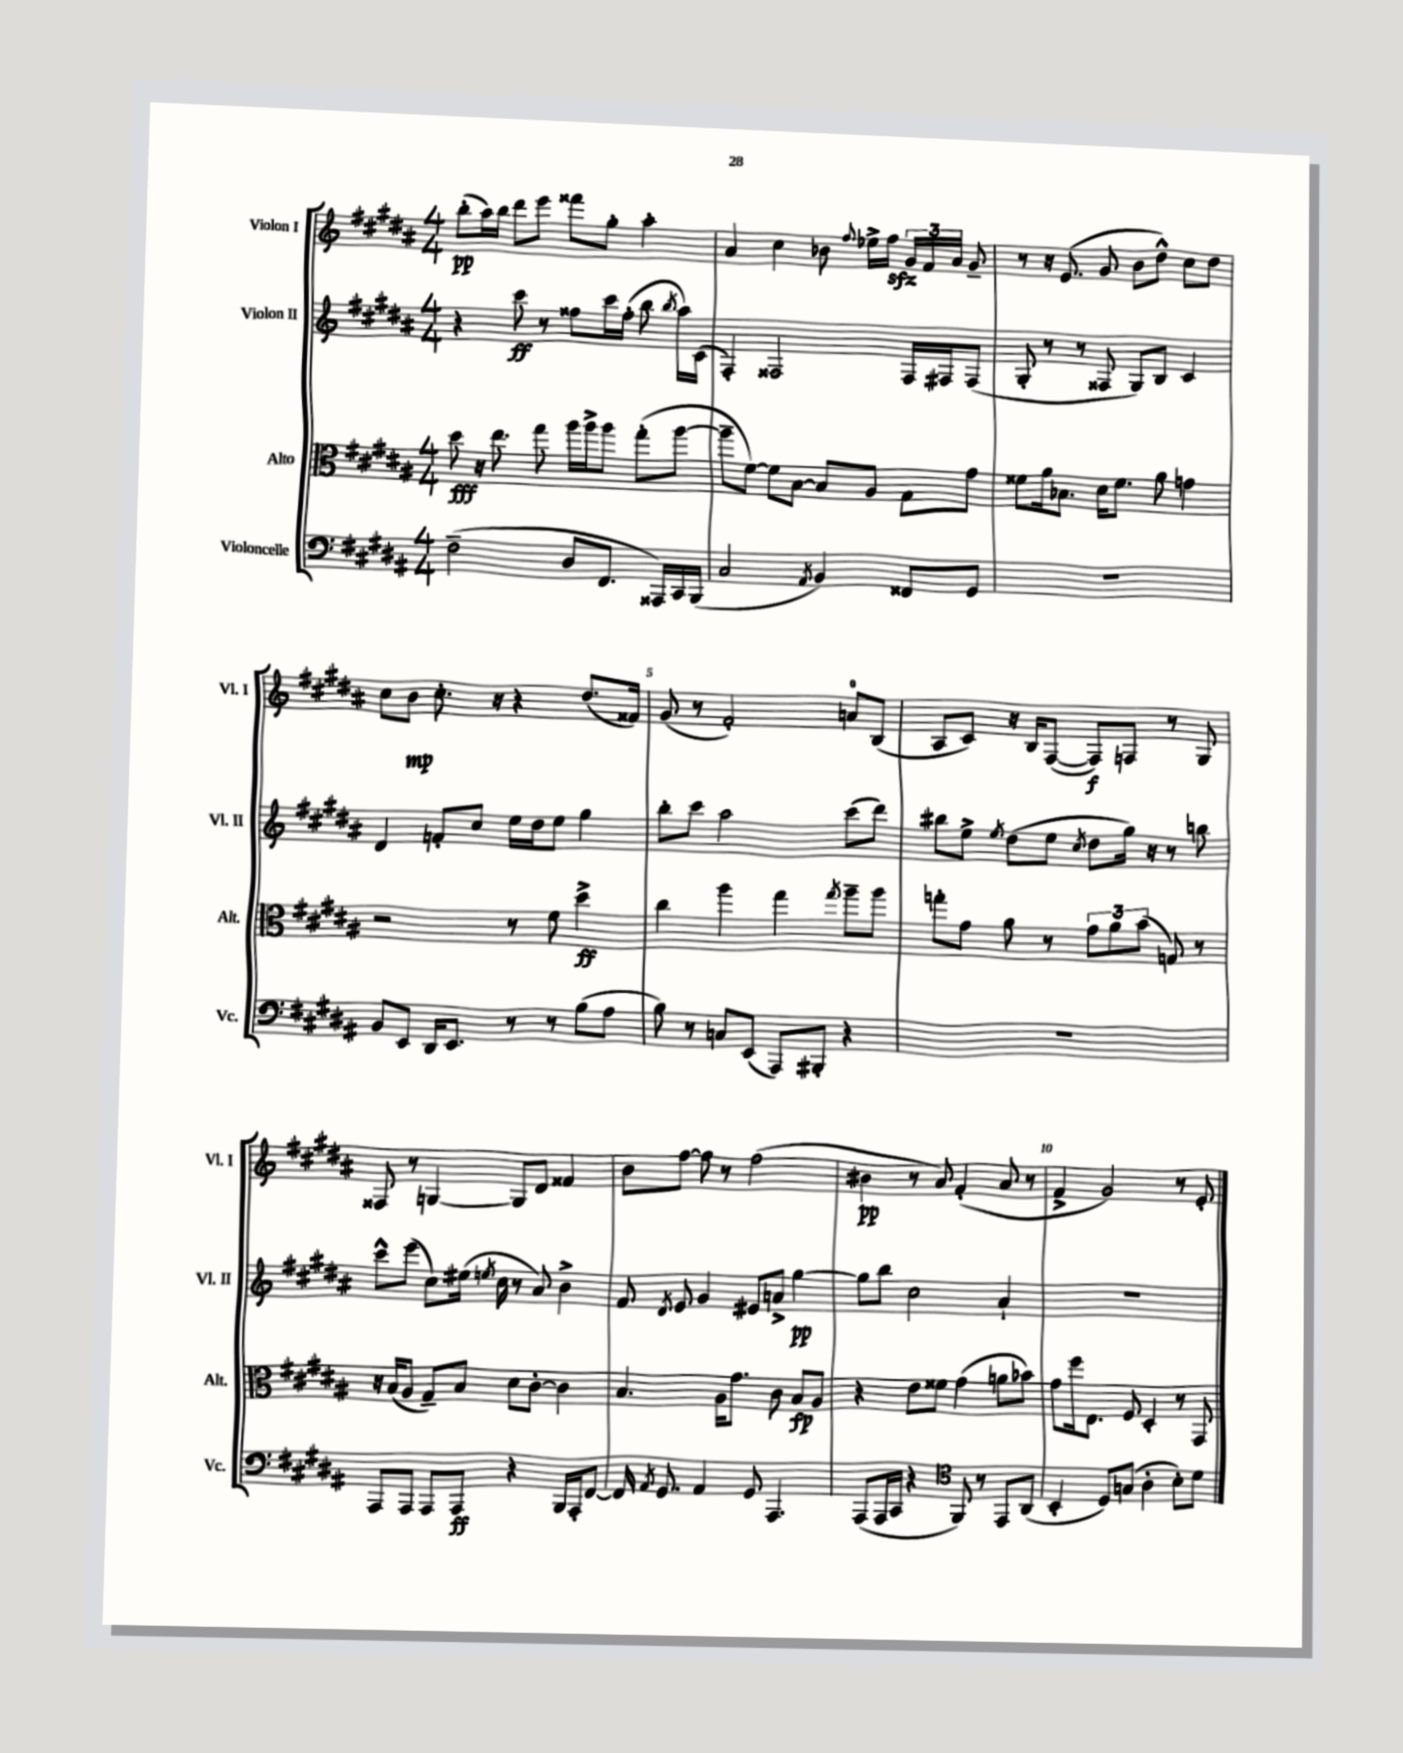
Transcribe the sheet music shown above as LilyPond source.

<<
\new StaffGroup <<
\new Staff = "s0" \with { instrumentName = "Violon I" shortInstrumentName = "Vl. I" } {
    \clef treble \key b \major \numericTimeSignature \time 4/4
    \autoBeamOff b''8[-.\pp( ais''16) b''16] dis'''8[ e'''8] fisis'''8[ gis''8]-. ais''4-. |
    ais'4 cis''4 bes'8 \appoggiatura { fis''8 } ees''16[-> fis''16]\sfz \tuplet 3/2 { gis'16[ fis'16 ais'16] } gis'8-- |
    r8 r16 e'8.( gis'8 b'8[ dis''8]-^) cis''8[ dis''8] |
    cis''8[ b'8]\mp cis''8.-. r16 r4 dis''8.[( fisis'16]) |
    gis'8( r8 fis'2-.) a'8[-0 b8]( |
    ais8[ cis'8]) r16 b16[ fis8]~( fis8[\f) f8] r8 gis8 |
    fisis8 r8 g4~ g8[ dis'8] fisis'4 |
    b'8[ fis''8]~ fis''8 r8 fis''2( |
    bis'4\pp r8 ais'8) fis'4-.( ais'8 r8 |
    fis'4-> gis'2) r8 e'8-. \bar "|." |
}
\new Staff = "s1" \with { instrumentName = "Violon II" shortInstrumentName = "Vl. II" } {
    \clef treble \key b \major \numericTimeSignature \time 4/4
    \autoBeamOff r4 cis'''8\ff r8 fisis''8[ cis'''16 fisis''16]-.( b''8 \acciaccatura { b''8 } ais''16[) cis'16]( |
    fis4-.) fisis2 fisis16[ fis16 fis8]( |
    gis8-. r8 r8 fisis8 gis8[) b8] cis'4 |
    dis'4 f'8[-. cis''8] e''16[ dis''16 e''8] gis''4 |
    b''8[-. cis'''8] ais''2 cis'''8[( dis'''8]) |
    bis''8[ e''8]-> \acciaccatura { e''8 } dis''8[( e''8] \acciaccatura { cis''8 } dis''8[ gis''16]) r16 r8 b''8 |
    cis'''8[-^ e'''8]( cis''8[) eis''16]( \acciaccatura { e''8 } cis''16 r8 ais'8) b'4-> |
    fis'8 \acciaccatura { dis'8 } e'8 gis'4 eis'8[ a'8]-> gis''4~\pp |
    gis''8[ b''8] cis''2 ais'4-! |
    R1 \bar "|." |
}
\new Staff = "s2" \with { instrumentName = "Alto" shortInstrumentName = "Alt." } {
    \clef alto \key b \major \numericTimeSignature \time 4/4
    \autoBeamOff dis''8\fff r16 e''8. gis''8 ais''16[ ais''16-> ais''8] gis''8[-.( ais''8]~ |
    ais''8[-- fis'8]~) fis'8[ b8]~ b8[ ais8] gis8[ gis'8] |
    fisis'8[ ais'16 bes8.] dis'16[ fisis'8.] ais'8 g'4 |
    r2 r8 fis'8 dis''4->\ff |
    cis''4 ais''4 gis''4 \acciaccatura { gis''8 } ais''8[-- ais''8] |
    g''8[-. gis'8] ais'8 r8 \tuplet 3/2 { gis'8[ ais'8 b'8]( } g8) r8 |
    r16 b16[( ais8] gis8[--) b8] dis'8[ cis'8]~-. cis'4 |
    b4. ais16[ gis'8.] cis'8 b8[\fp ais8] |
    r4 e'8[ fisis'8] gis'4( a'8[ bes'8]) |
    gis'8[ fis''16 e8.] fis8 dis4-. r8 gis,8 \bar "|." |
}
\new Staff = "s3" \with { instrumentName = "Violoncelle" shortInstrumentName = "Vc." } {
    \clef bass \key b \major \numericTimeSignature \time 4/4
    \autoBeamOff fis2--( dis8[ fis,8.] aisis,,16[) cis,16 b,,16]( |
    cis2 \acciaccatura { ais,8 } b,4) fisis,8[ gis,8] |
    R1 |
    b,8[ e,8] dis,16[ e,8.] r8 r8 b8[( ais8] |
    b8) r8 c8[ e,8]( ais,,8[) bis,,8]-. r4 |
    R1 |
    ais,,8[ ais,,8] ais,,8[ ais,,8]\ff r4 b,,16[ ais,,16-. fis,8]~ |
    fis,16 \acciaccatura { ais,8 } gis,8. ais,4 gis,8 ais,,4. |
    ais,,8[( ais,,16 cis,16] r4 \clef tenor fis,8) r8 e,8[ ais,8]( |
    b,4-. dis8[) g8]( ais4-. b8[-.) dis'8] \bar "|." |
}
>>
>>
\layout { \context { \Score \override BarNumber.break-visibility = ##(#f #t #t) barNumberVisibility = #(every-nth-bar-number-visible 5) } }
